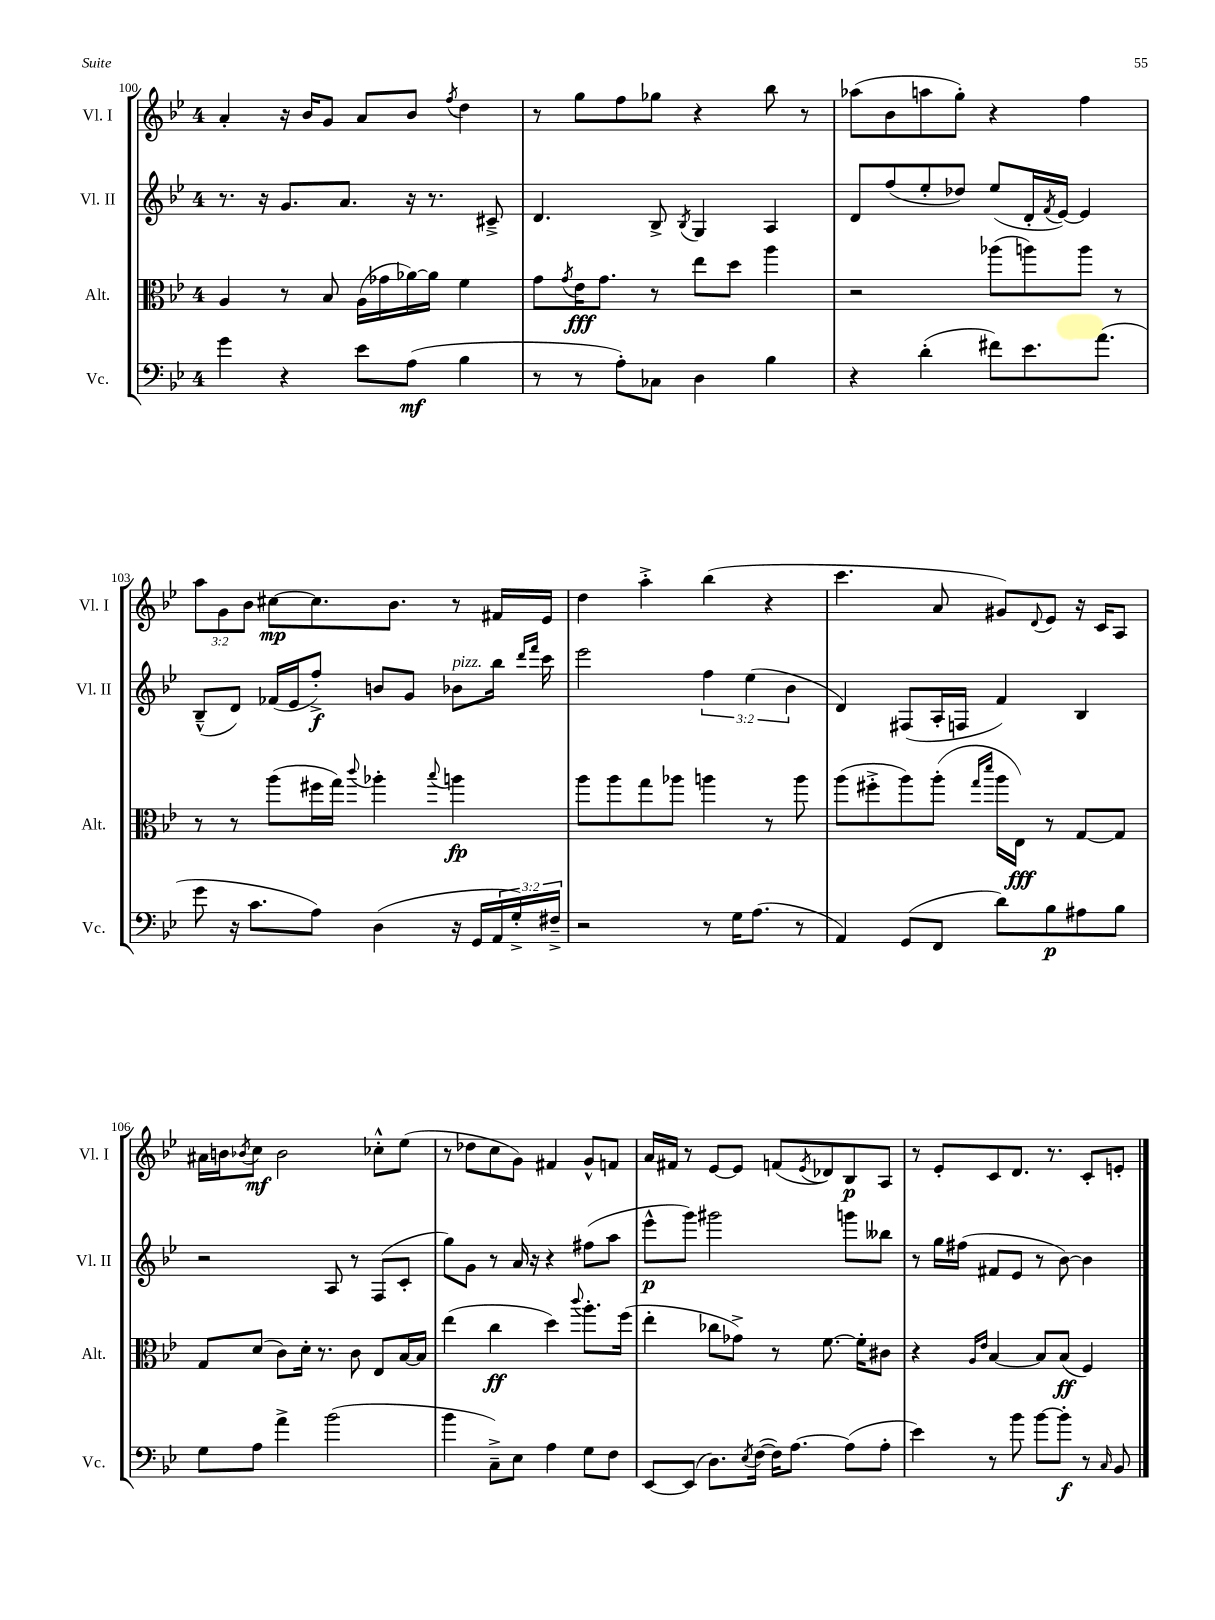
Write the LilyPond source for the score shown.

<<
\new StaffGroup <<
\new Staff = "s0" \with { instrumentName = "Vl. I" shortInstrumentName = "Vl. I" } {
    \clef treble \key bes \major \once \override Staff.TimeSignature.style = #'single-digit \time 4/4 \override Staff.TupletNumber.text = #tuplet-number::calc-fraction-text
    a'4-. r16 bes'16 g'8 a'8 bes'8 \acciaccatura { f''8 } d''4 |
    r8 g''8 f''8 ges''8 r4 bes''8 r8 |
    aes''8( bes'8 a''8 g''8-.) r4 f''4 |
    \tuplet 3/2 { a''8 g'8 bes'8 } cis''8~\mp cis''8. bes'8. r8 fis'16 ees'16 |
    d''4 a''4-.-> bes''4( r4 |
    c'''4. a'8 gis'8) \appoggiatura { d'8 } ees'8 r16 c'16 a8 |
    ais'16 b'16 \acciaccatura { bes'8 } c''8\mf bes'2 ces''8-.-^ ees''8( |
    r8 des''8 c''8 g'8) fis'4 g'8-^ f'8 |
    a'16 fis'16 r8 ees'8~ ees'8 f'8( \acciaccatura { ees'8 } des'8) bes8\p a8 |
    r8 ees'8-. c'8 d'8. r8. c'8-. e'8-. \bar "|." |
}
\new Staff = "s1" \with { instrumentName = "Vl. II" shortInstrumentName = "Vl. II" } {
    \clef treble \key bes \major \once \override Staff.TimeSignature.style = #'single-digit \time 4/4 \override Staff.TupletNumber.text = #tuplet-number::calc-fraction-text
    r8. r16 g'8. a'8. r16 r8. cis'8---> |
    d'4. bes8-> \acciaccatura { bes8 } g4 a4 |
    d'8 f''8( ees''8-. des''8) ees''8( d'16-. \acciaccatura { f'8 } ees'16~) ees'4 |
    bes8---^( d'8) fes'16( ees'16 f''8-.->\f) b'8 g'8 bes'8^\markup { \italic "pizz." } bes''16 \grace { d'''16 f'''16 } c'''16 |
    ees'''2 \tuplet 3/2 { f''4 ees''4( bes'4 } |
    d'4) fis8( a16-. f16 f'4) bes4 |
    r2 a8 r8 f8( c'8-. |
    g''8) g'8 r8 a'16 r16 r4 fis''8( a''8 |
    ees'''8-^\p g'''8) gis'''2 g'''8 beses''8 |
    r8 g''16 fis''16( fis'8 ees'8 r8 bes'8~) bes'4 \bar "|." |
}
\new Staff = "s2" \with { instrumentName = "Alt." shortInstrumentName = "Alt." } {
    \clef alto \key bes \major \once \override Staff.TimeSignature.style = #'single-digit \time 4/4
    a4 r8 bes8 a16( ges'16 aes'16~) aes'16 f'4 |
    g'8 \acciaccatura { g'8 } ees'16\fff g'8. r8 ees''8 d''8 a''4 |
    r2 aes''8( a''8) a''8 r8 |
    r8 r8 a''8( fis''16 g''16) \appoggiatura { c'''8 } aes''4-. \appoggiatura { bes''8 } a''4\fp |
    a''8 a''8 g''8 aes''8 a''4 r8 a''8 |
    a''8( fis''8-.-> a''8) a''8-.( \grace { g''16 d'''16 } a''16 ees16\fff) r8 g8~ g8 |
    g8 d'8( c'8) d'16-. r8. c'8 ees8 bes16~ bes16 |
    ees''4( c''4\ff d''4) \appoggiatura { c'''8 } a''8.-. f''16( |
    ees''4-. ces''8 ges'8->) r8 f'8.~ f'16-. cis'8 |
    r4 \grace { a16 ees'16 } bes4~ bes8 bes8\ff( f4) \bar "|." |
}
\new Staff = "s3" \with { instrumentName = "Vc." shortInstrumentName = "Vc." } {
    \clef bass \key bes \major \once \override Staff.TimeSignature.style = #'single-digit \time 4/4 \override Staff.TupletNumber.text = #tuplet-number::calc-fraction-text
    g'4 r4 ees'8 a8\mf( bes4 |
    r8 r8 a8-.) ces8 d4 bes4 |
    r4 d'4-.( fis'8) ees'8. a'8.( |
    g'8 r16 c'8. a8) d4( r16 g,16 \tuplet 3/2 { a,16 g16-.->) fis16---> } |
    r2 r8 g16 a8.( r8 |
    a,4) g,8( f,8 d'8) bes8\p ais8 bes8 |
    g8 a8 a'4-> bes'2( |
    bes'4 c8--->) ees8 a4 g8 f8 |
    ees,8~ ees,8( d8.) \acciaccatura { ees8 } f16~( f16) a8.~ a8( a8-. |
    ees'4) r8 bes'8 bes'8~ bes'8-.\f r8 \grace { c16 } bes,8 \bar "|." |
}
>>
>>
\layout { \context { \Score currentBarNumber = #100 } }
